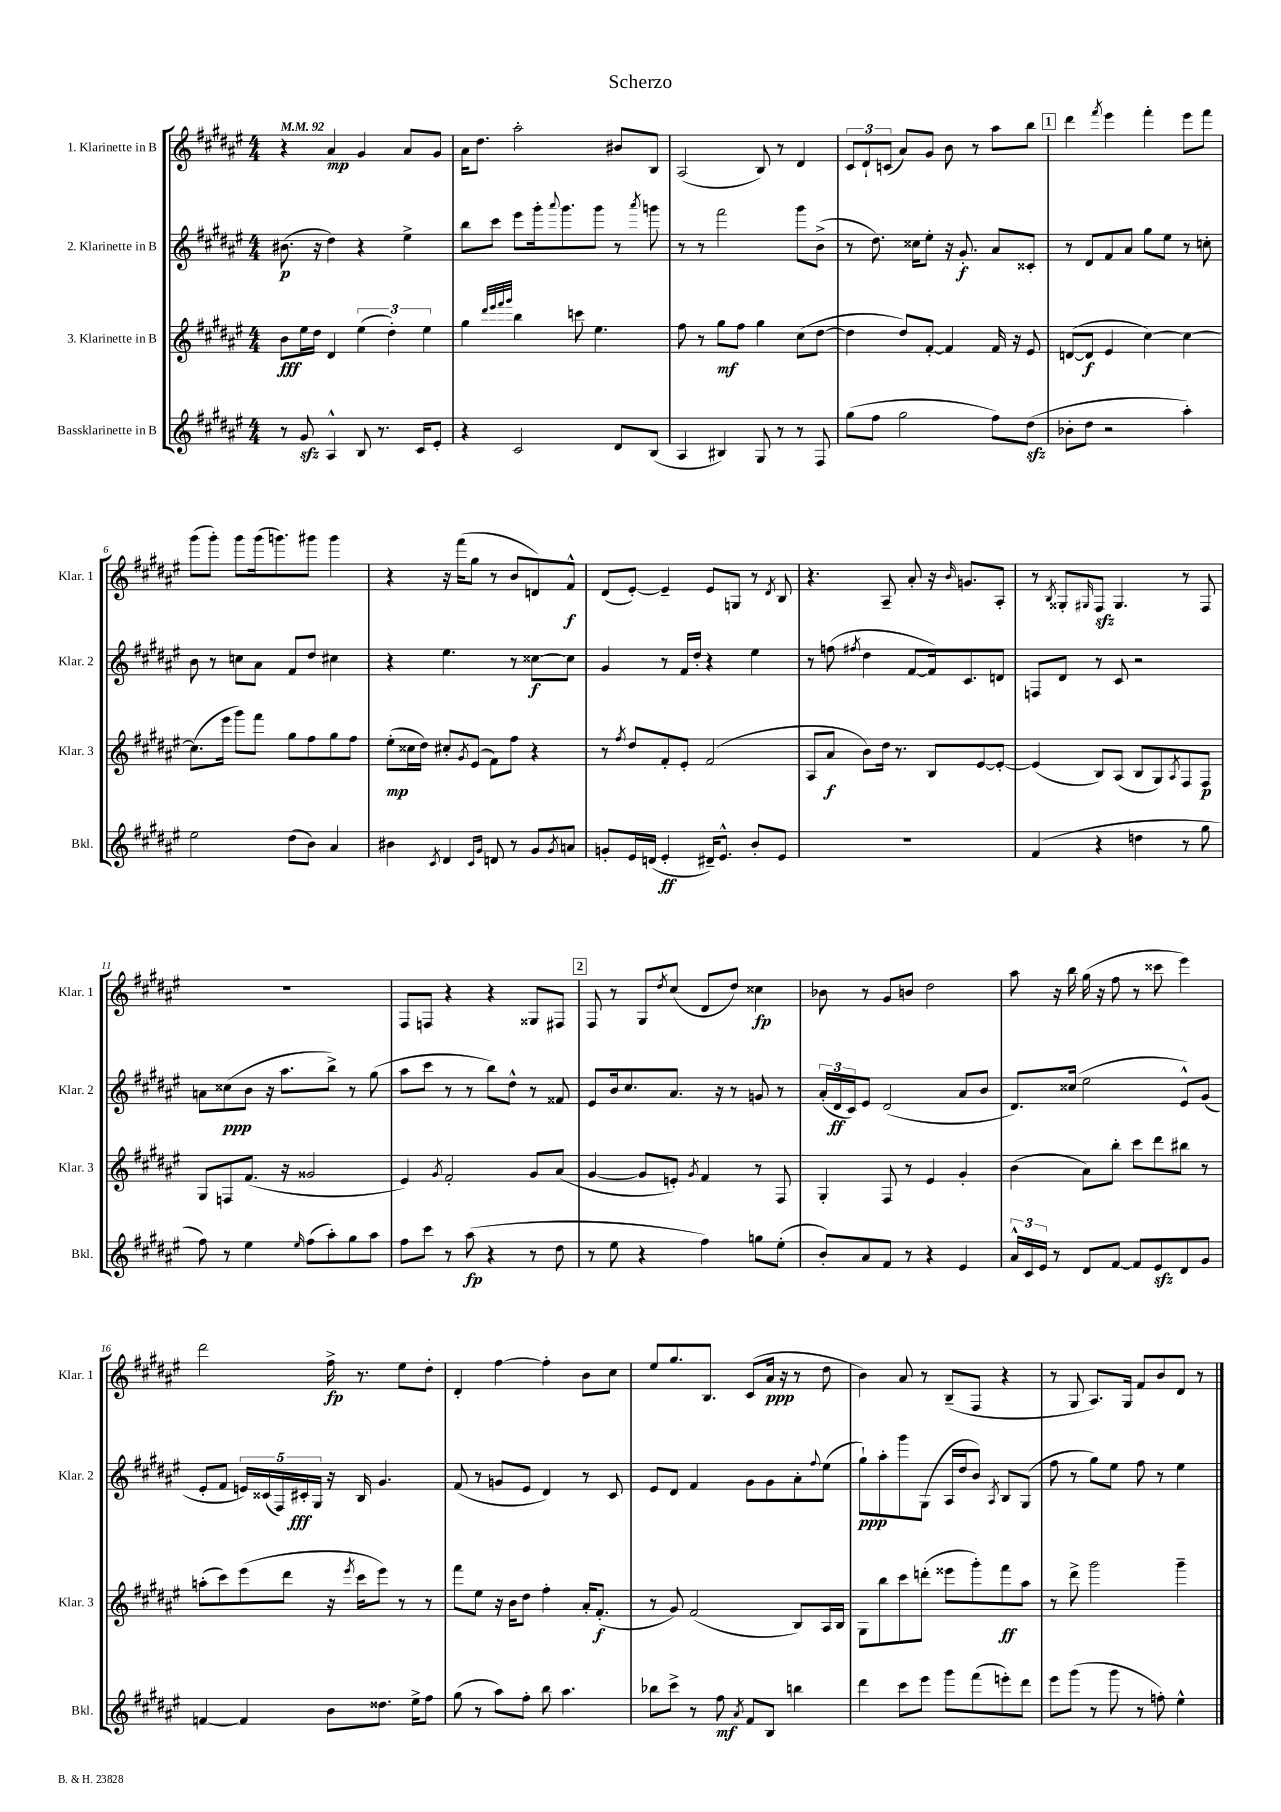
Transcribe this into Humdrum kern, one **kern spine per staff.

**kern	**kern	**kern	**kern
*staff4	*staff3	*staff2	*staff1
*clefG2	*clefG2	*clefG2	*clefG2
*k[f#c#g#d#a#e#]	*k[f#c#g#d#a#e#]	*k[f#c#g#d#a#e#]	*k[f#c#g#d#a#e#]
*M4/4	*M4/4	*M4/4	*M4/4
*MM92	*MM92	*MM92	*MM92
8r	8b\L	(8.b#\	4r
8g#/	16ee#\L	.	.
.	16dd#\JJ	16r	.
4A#^^/	4d#/	4dd#\)	4a#/
8B/	(6ee#\	4r	4g#/
8.r	.	.	.
.	6dd#'\)	.	.
.	.	4ee#^\	8a#/L
16c#/LK	.	.	.
.	6ee#\	.	.
8e#'/J	.	.	8g#/J
=	=	=	=
4r	4gg#\	8bb\L	16a#\LK
.	.	.	8.dd#\J
.	.	8ccc#\J	.
.	32qqddd#/LLL	.	.
.	32qqeee#/	.	.
.	32qqfff#/	.	.
.	32qqggg#/JJJ	.	.
2c#/	4bb\	8eee#\L	2aa#'\
.	.	16ggg#'\k	.
.	.	8qqaaa#/	.
.	.	8.ggg#\	.
.	8ccc\	.	.
.	4.ee#\	8ggg#\J	.
8d#/L	.	8r	8b#/L
.	.	8qaaa#/	.
(8B/J	.	8ggg\	8B/J
=	=	=	=
4A#/	8ff#\	8r	(2A#/
.	8r	8r	.
4B#/)	8gg#\L	2fff#\	.
.	8ff#\J	.	.
8G#/	4gg#\	.	8B/)
8r	.	.	8r
8r	(8cc#\L	8ggg#\L	4d#/
8F#/	[8dd#\J	(8b^\J	.
=	=	=	=
(8gg#\L	4dd#\]	8r	12c#/L
.	.	.	12d#`/
8ff#\J	.	8.dd#\)	.
.	.	.	(12c/J
2gg#\	8dd#/L)	.	8a#/L)
.	.	16cc##\LK	.
.	[8f#'/J	8ee#'\J	8g#/J
.	4f#/]	16r	8b\
.	.	8.g#'/	.
.	.	.	8r
8ff#\L)	16f#/	8a#/L	8aa#\L
.	16r	.	.
(8dd#\J	8e#/	8c##'/J	8bb\J
=	=	=	=
8b-'\L	([8d/L	8r	4ddd#\
8dd#\J	8d/]J	8d#/L	.
.	.	.	8qfff#/
2r	4e#/	8f#/	4eee#\
.	.	8a#/J	.
.	[4cc#\)	8gg#\L	4fff#'\
.	.	8ee#\J	.
4aa#'\)	4cc#\_	8r	8eee#\L
.	.	8cc'\	8fff#\J
=	=	=	=
2ee#\	(8.cc#\]L	8b\	(8ggg#\L
.	.	8r	8ggg#'\J)
.	16eee#\Jk	.	.
.	8ggg#\L)	8cc\L	8ggg#\L
.	8fff#\J	8a#\J	(16ggg#\k
.	.	.	8.ggg\)
(8dd#\L	8gg#\L	8f#/L	.
8b\J)	8ff#\	8dd#/J	8ggg#\J
4a#/	8gg#\	4cc#\	4ggg#\
.	8ff#\J	.	.
=	=	=	=
4b#\	(8ee#'\L	4r	4r
.	16cc##\L	.	.
.	16dd#\JJ)	.	.
8qc#/	.	.	.
4d#/	8cc#'/L	4.ee#\	16r
.	.	.	(16fff#\LK
.	8qg#/	.	.
.	(8e#/J	.	8gg#\J
16qqc#/LL	.	.	.
16qqg#/JJ	.	.	.
8d/	8f#\L)	.	8r
8r	8ff#\J	8r	8b/L
8g#/L	4r	[8cc##\L	8d/)
8qg#/	.	.	.
8a/J	.	8cc##\]J	8f#^^/J
=	=	=	=
8g'/L	8r	4g#/	(8d#/L
.	8qff#/	.	.
16e#/L	8dd#/L	.	[8e#'/J)
(16d/JJ	.	.	.
4e#'/	8f#'/	8r	4e#~/]
.	8e#'/J	16f#/LL	.
.	.	16dd#'/JJ	.
16d#~/LK)	(2f#/	4r	8e#/L
8.e#^^/J	.	.	.
.	.	.	8G/J
8b'/L	.	4ee#\	8r
.	.	.	8qd#/
8e#/J	.	.	8B/
=	=	=	=
1r	8A#/L	8r	4.r
.	8a#/J	(8ff\	.
.	.	8qff#/	.
.	8b\L)	4dd#\	.
.	16dd#\Jk	.	8A#~/
.	8.r	.	.
.	.	[8f#/L	8a#'/
.	8B/L	16f#/]k)	16r
.	.	.	16qqb/
.	.	8.c#/	8.g/L
.	[8e#/	.	.
.	8e#'/_J	8d/J	8A#'/J
=	=	=	=
(4f#/	(4e#/]	8F/L	8r
.	.	.	8qB/
.	.	8d#/J	8G##'/L
.	.	.	16qqG#/
4r	8B/L)	8r	8F#/J
.	(8A#/J	8c#/	4.G#/
4dd\	8B/L	2r	.
.	8G#/)	.	.
.	8qA#/	.	.
8r	8F#/	.	8r
8gg#\	8F#/J	.	8F#/
=	=	=	=
8ff#\)	8G#/L	8a\L	1r
8r	8F/	(8cc##\	.
4ee#\	(8.f#/J	8b\J	.
.	.	16r	.
.	16r	8.aa#\L	.
16qqee#/	.	.	.
(8ff#\L	2g##/	.	.
8aa#'\)	.	8bb^\J)	.
8gg#\	.	8r	.
8aa#\J	.	(8gg#\	.
=	=	=	=
8ff#\L	4e#/)	8aa#\L	8F#/L
8ccc#\J	.	8ccc#\J	8F/J
.	8qg#/	.	.
8r	2f#'/	8r	4r
(8aa#\	.	8r	.
4r	.	8bb\L)	4r
.	.	8dd#^^\J	.
8r	8g#/L	8r	8G##/L
8dd#\	(8a#/J	8f##/	8F#/J
=	=	=	=
8r	[4g#/	8e#/L	8F#/
8ee#\	.	16b/k	8r
.	.	8.cc#/	.
4r	8g#/]L	.	8G#/L
.	.	.	8qdd#/
.	8e'/J)	8.a#/J	(8cc#/J
.	8qg#/	.	.
4ff#\)	4f#/	.	8d#/L
.	.	16r	.
.	.	8r	8dd#/J)
8gg\L	8r	8g/	4cc##\
(8ee#'\J	8F#/	8r	.
=	=	=	=
8b'/L)	4G#'/	(24a#'/LL	8b-\
.	.	24d#/	.
.	.	24c#/J)	.
8a#/	.	8e#/J	8r
8f#/J	8F#/	(2d#/	8g#/L
8r	8r	.	8b/J
4r	4e#/	.	2dd#\
4e#/	4g#'/	8a#/L	.
.	.	8b/J	.
=	=	=	=
24a#^^/LL	(4b\	8.d#/L)	8aa#\
24c#/	.	.	.
24e#/JJ	.	.	.
8r	.	.	16r
.	.	(16cc##/Jk	16bb\
8d#/L	8a#\L)	2ee#\	(16gg#\
.	.	.	16r
[8f#/J	8bb'\J	.	8ff#\
8f#/]L	8ccc#\L	.	8r
8e#/	8ddd#\	.	8ccc##\
8d#/	8bb#\J	8e#^^/L)	4eee#\)
8g#/J	8r	(8g#/J	.
=	=	=	=
[4f/	(8aa'\L	8e#'/L	2ddd#\
.	8ccc#\)	8f#/J	.
4f/]	(8eee#\	20e/LL)	.
.	.	(20c##/	.
.	.	20F#/)	.
.	8ddd#\J	.	.
.	.	20c#'/	.
.	.	20G#/JJ	.
8b\L	16r	16r	16ff#^\
.	8qeee#/	.	.
.	16ccc#\LK	16B/	8.r
8.dd##\J	8eee#\J)	4.g#/	.
.	8r	.	8ee#\L
16ee#^\LK	.	.	.
8ff#\J	8r	.	8dd#'\J
=	=	=	=
(8gg#\	8fff#\L	(8f#/	4d#'/
8r	8ee#\J	8r	.
8aa#\L)	16r	8g/L	[4ff#\
.	16b\LK	.	.
8ff#'\J	8dd#\J	8e#/J	.
8bb\	4ff#'\	4d#/)	4ff#'\]
4.aa#\	.	.	.
.	16a#'/LK	8r	8b\L
.	(8.f#'/J	.	.
.	.	8c#/	8cc#\J
=	=	=	=
8bb-\L	8r	8e#/L	8ee#/L
8ccc#^\J	8g#/)	8d#/J	8.gg#/
8r	(2f#/	4f#/	.
.	.	.	8.B/J
8ff#\	.	.	.
8qa#/	.	.	.
8f#/L	.	8g#\L	(8c#/L
8B/J	.	8g#\	16a#/Jk
.	.	.	16r
4bb\	8B/L)	8a#'\	8r
.	.	8qqff#/	.
.	16A#/L	(8ee#\J	8dd#\
.	16B/JJ	.	.
=	=	=	=
4ddd#\	8G#\L	8gg#`\L)	4b\)
.	8bb\	8aa#'\	.
8ccc#\L	8ccc#\	8ggg#\	8a#/
8eee#\J	(8ddd'\J	(8G#\J	8r
8ggg#\L	8eee##\L	16A#/LL	(8B~/L
.	.	16dd#/J	.
(8fff#\	8ggg#'\)	8b/J)	8F#/J
.	.	8qA#/	.
8eee'\)	8fff#\	8B/L	4r
8ddd#\J	8aa#\J	(8G#/J	.
=	=	=	=
8eee#\L	8r	8ff#\	8r
(8ggg#\J	8ddd#^\	8r	8G#/
8r	2ggg#\	8gg#\L)	8.A#/L)
8ggg#\	.	8ee#\J	.
.	.	.	16G#/Jk
8r	.	8ff#\	8f#/L
8ff'\)	.	8r	8b/
4ee#^^\	4ggg#~\	4ee#\	8d#/J
.	.	.	8r
==	==	==	==
*-	*-	*-	*-
